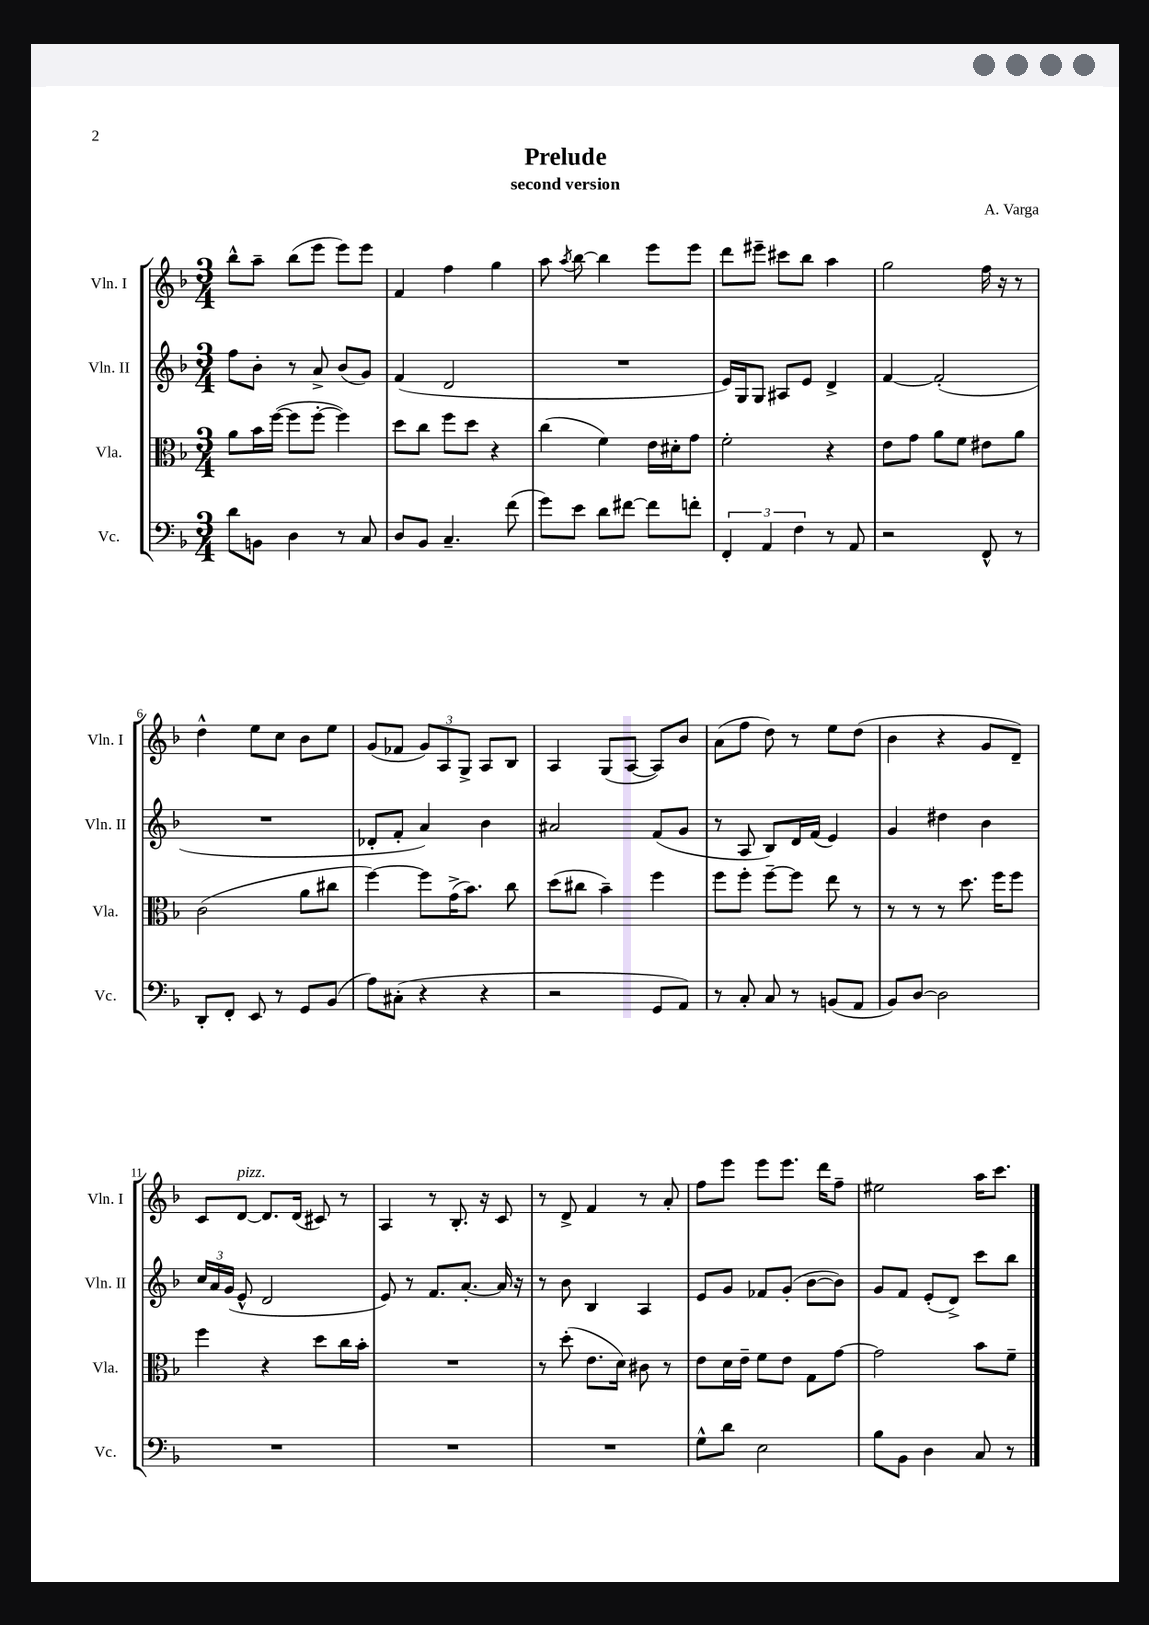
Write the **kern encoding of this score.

**kern	**kern	**kern	**kern
*staff4	*staff3	*staff2	*staff1
*clefF4	*clefC3	*clefG2	*clefG2
*k[b-]	*k[b-]	*k[b-]	*k[b-]
*M3/4	*M3/4	*M3/4	*M3/4
8d	8a	8ff	8bb-^^
8BB	16b-	8b-'	8aa~
.	([16ff	.	.
4D	8ff]	8r	(8bb-
.	[8ff'	8a^	8eee
8r	4ff])	(8b-	8eee)
8C	.	8g)	8eee
=	=	=	=
8D	8dd	(4f	4f
8BB-	8cc	.	.
4.C~	8ff	2d	4ff
.	8dd	.	.
.	4r	.	4gg
(8f	.	.	.
=	=	=	=
8g)	(4cc	2.r	8aa
.	.	.	8qaa
8e	.	.	[8bb-
8d	4f)	.	4bb-]
[8f#	.	.	.
8f#]	16e	.	8eee
.	16d#'	.	.
8f'	8g	.	8eee
=	=	=	=
6FF'	2f'	16e)	8ddd
.	.	16G	.
.	.	8G	8eee#~
6AA	.	.	.
.	.	8A#	8ccc#
6F	.	.	.
.	.	8e	8bb-
8r	4r	4d^	4aa
8AA	.	.	.
=	=	=	=
2r	8e	[4f	2gg
.	8g	.	.
.	8a	(2f']	.
.	8f	.	.
8FF^^	8e#	.	16ff
.	.	.	16r
8r	8a	.	8r
=	=	=	=
8DD'	(2c	2.r	4dd^^
8FF'	.	.	.
8EE	.	.	8ee
8r	.	.	8cc
8GG	8a	.	8b-
(8BB-	8cc#	.	8ee
=	=	=	=
8A)	[4ff)	8d-'	(8g
(8C#'	.	8f'	8f-
4r	8ff]	4a)	12g)
.	.	.	12A
.	(16g^	.	.
.	.	.	12G^
.	8.b-)	.	.
4r	.	4b-	8A
.	8cc	.	8B-
=	=	=	=
2r	(8dd	2a#	4A
.	8cc#	.	.
.	4b-~)	.	(8G
.	.	.	[8A
8GG	4ff	(8f	8A])
8AA)	.	8g	8b-
=	=	=	=
8r	8ff	8r	(8a
8C'	8ff'	8A	8ff
8C	[8ff~	8B-)	8dd)
8r	8ff]	16d	8r
.	.	(16f	.
(8BB	8ee	4e)	8ee
8AA	8r	.	(8dd
=	=	=	=
8BB-)	8r	4g	4b-
[8D	8r	.	.
2D]	8r	4dd#	4r
.	8.dd	.	.
.	.	4b-	8g
.	16ff	.	.
.	8ff	.	8d~)
=	=	=	=
2.r	4ff	24cc	8c
.	.	24a	.
.	.	(24g	.
.	.	8e^^	[8d
.	4r	2d	8.d]
.	.	.	(16d
.	8dd	.	8c#)
.	16cc	.	8r
.	16b-'	.	.
=	=	=	=
2.r	2.r	8e)	4A
.	.	8r	.
.	.	8.f	8r
.	.	.	8.B-'
.	.	[8.a'	.
.	.	.	16r
.	.	16a]	8c
.	.	16r	.
=	=	=	=
2.r	8r	8r	8r
.	(8dd'	8b-	8d^
.	8.e	4B-	4f
.	16d)	.	.
.	8c#	4A	8r
.	8r	.	8a'
=	=	=	=
8G^^	8e	8e	8ff
8d	16d	8g	8eee
.	16e~	.	.
2E	8f	8f-	8eee
.	8e	(8g'	8.eee
.	8G	[8b-	.
.	.	.	16ddd
.	[8g	8b-])	8ff~
=	=	=	=
8B-	2g]	8g	2ee#
8BB-	.	8f	.
4D	.	(8e'	.
.	.	8d^)	.
8C	8b-	8ccc	16aa
.	.	.	8.ccc
8r	8f~	8bb-	.
==	==	==	==
*-	*-	*-	*-
